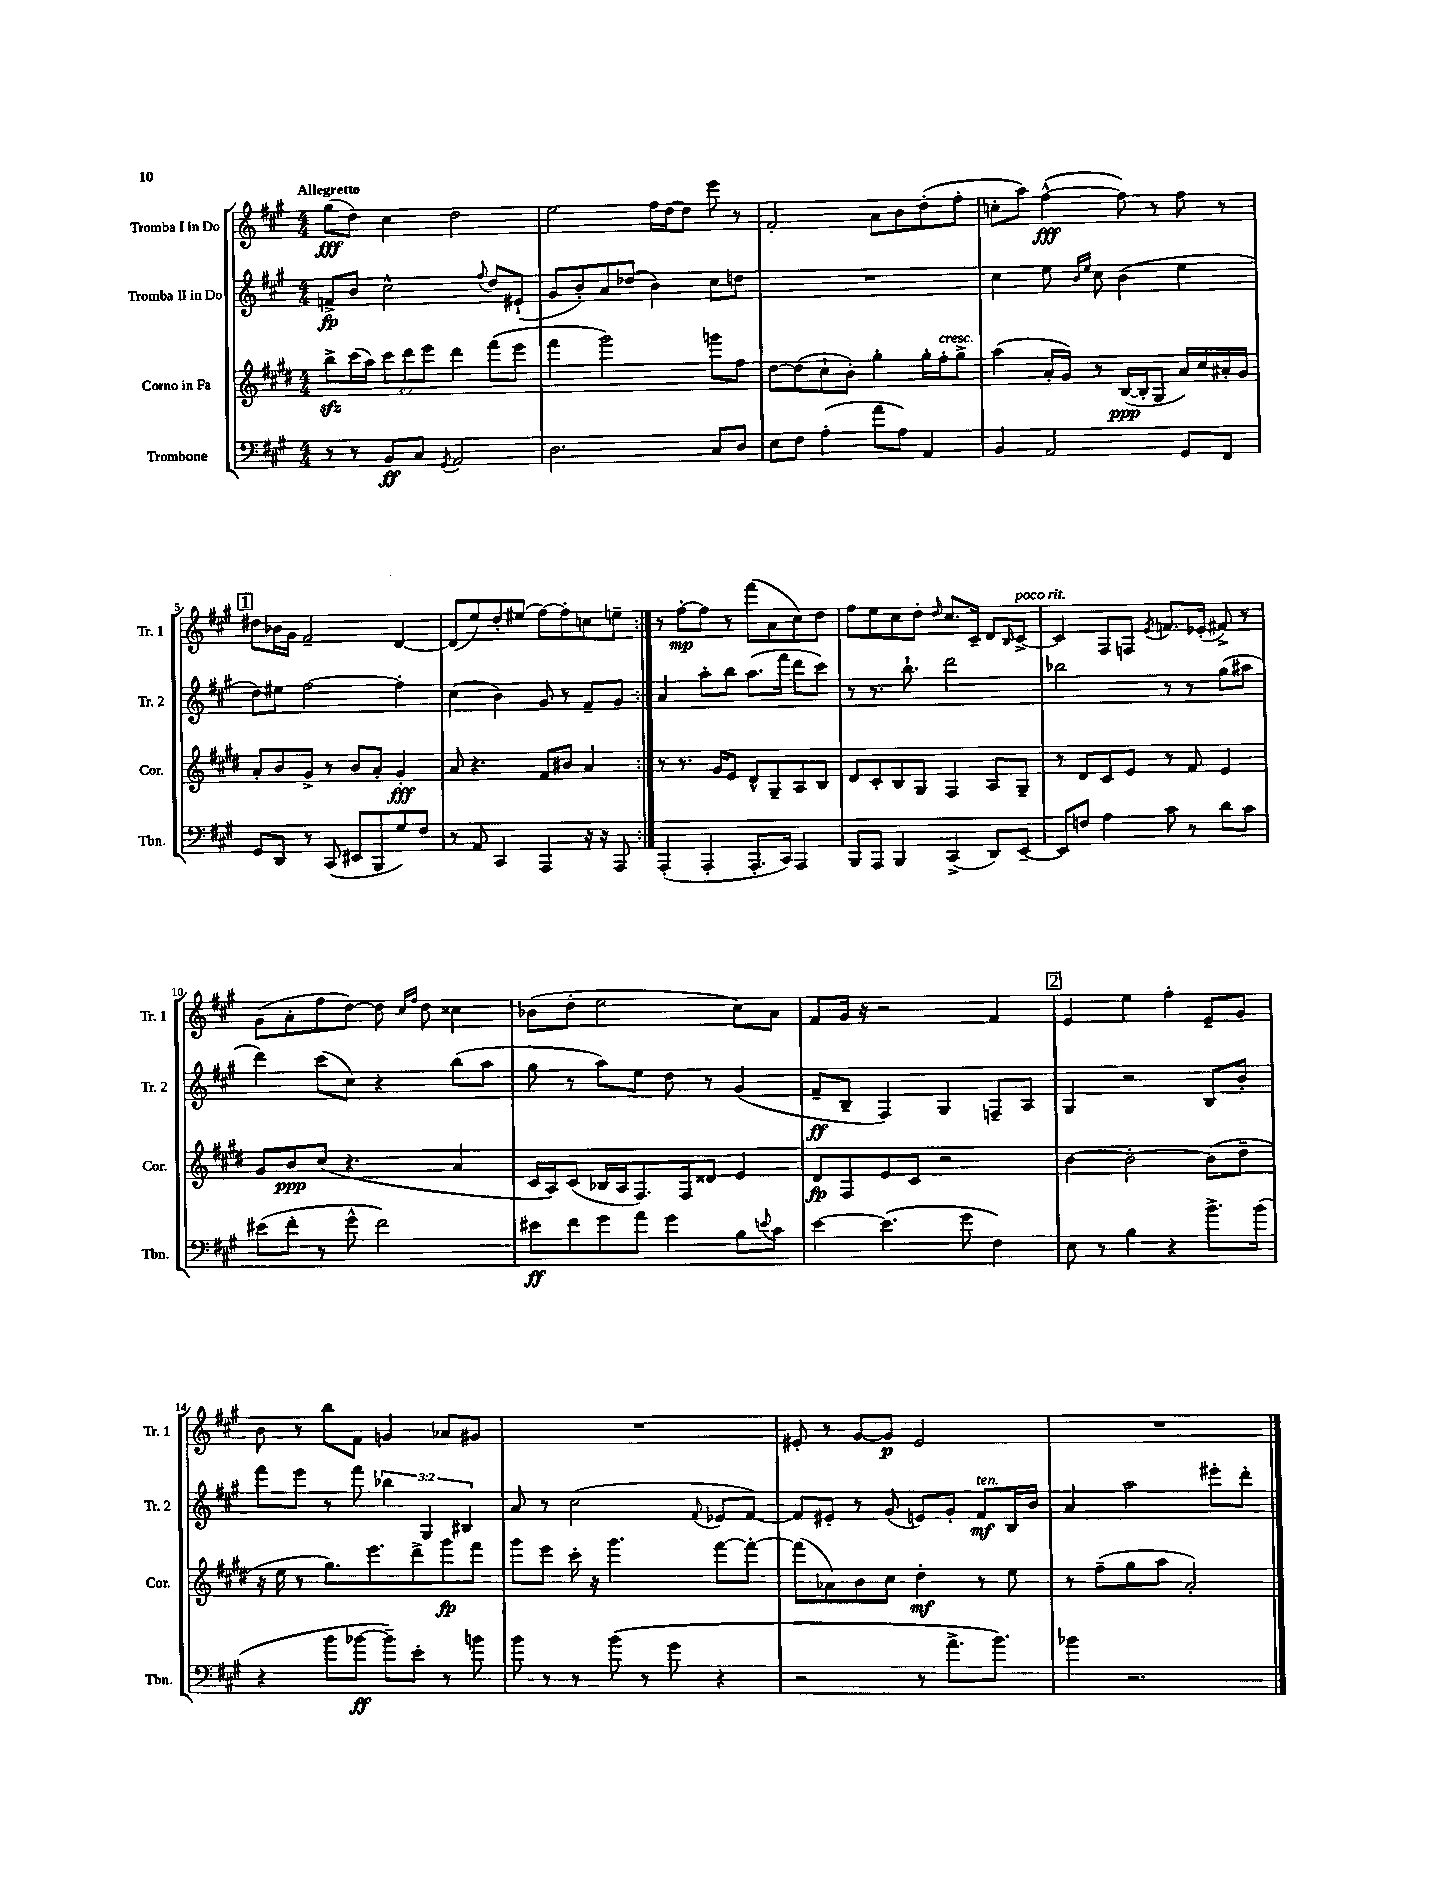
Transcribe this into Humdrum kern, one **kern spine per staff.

**kern	**dynam	**kern	**dynam	**kern	**dynam	**kern	**dynam
*part4	*part4	*part3	*part3	*part2	*part2	*part1	*part1
*staff4	*staff4	*staff3	*staff3	*staff2	*staff2	*staff1	*staff1
*I"Trombone	*	*I"Corno in Fa	*	*I"Tromba II in Do	*	*I"Tromba I in Do	*
*I'Tbn.	*	*I'Cor.	*	*I'Tr. 2	*	*I'Tr. 1	*
*clefF4	*	*clefG2	*	*clefG2	*	*clefG2	*
*k[f#c#g#]	*	*k[f#c#g#d#]	*	*k[f#c#g#]	*	*k[f#c#g#]	*
*M4/4	*	*M4/4	*	*M4/4	*	*M4/4	*
=1	=1	=1	=1	=1	=1	=1	=1
!	!	!	!	!	!	!LO:TX:a:B:t=Allegretto	!
8r	.	8bbzz^\L	.	8fn^/L	fp	(8gg#\L	fff
8r	.	(16ccc#\L	.	8b/J	.	8dd\J)	.
.	.	16aa\JJ)	.	.	.	.	.
8BB/L	ff	12ccc#\L	.	2cc#^^\	.	4cc#\	.
.	.	12ddd#\	.	.	.	.	.
8C#/J	.	.	.	.	.	.	.
.	.	12eee\J	.	.	.	.	.
8qGG#/	.	.	.	.	.	.	.
2AA/	.	4ddd#\	.	.	.	2dd\	.
.	.	.	.	8qqff#/	.	.	.
.	.	(8fff#\L	.	8dd/L	.	.	.
.	.	8eee\J	.	(8e#X`/J	.	.	.
=2	=2	=2	=2	=2	=2	=2	=2
2.D\	.	4fff#\	.	8g#/L	.	2ee\	.
.	.	.	.	8b'/)	.	.	.
.	.	2ggg#\)	.	8a/	.	.	.
.	.	.	.	(8dd-X/J	.	.	.
.	.	.	.	4b\)	.	16ff#\LL	.
.	.	.	.	.	.	[16dd\J	.
.	.	.	.	.	.	8dd\J]	.
8C#/L	.	8gggn\L	.	8cc#\L	.	8eee\	.
8D/J	.	8ff#\J	.	8ddn\J	.	8r	.
=3	=3	=3	=3	=3	=3	=3	=3
8E\L	.	[8dd#\L	.	1r	.	2f#'/	.
8F#\J	.	(8dd#\]	.	.	.	.	.
(4A'\	.	8cc#`\	.	.	.	.	.
.	.	8b'\J)	.	.	.	.	.
8a\L	.	4gg#'\	.	.	.	8a\L	.
8A\J)	.	.	.	.	.	8b\	.
4AA/	.	16gg#'\LL	.	.	.	(8dd'\	.
!	!	!LO:TX:a:i:t=cresc.	!	!	!	!	!
.	.	16ff#'\J	.	.	.	.	.
.	.	8gg#^\J	.	.	.	8ff#'\J	.
=4	=4	=4	=4	=4	=4	=4	=4
4BB/	.	(4aa\	.	4cc#\	.	8ccn'\L	.
.	.	.	.	.	.	8aa\J)	.
2AA/	.	16a'/LL	.	8ee\	.	([4ff#^^\	fff
.	.	16g#/JJ)	.	.	.	.	.
.	.	.	.	16qqb/LL	.	.	.
.	.	.	.	16qqee/JJ	.	.	.
.	.	8r	.	8cc#\	.	.	.
.	.	([16B/LL	ppp	(4b\	.	8ff#\])	.
.	.	16B'/J]	.	.	.	.	.
.	.	8G#/J	.	.	.	8r	.
8GG#/L	.	16a/LL)	.	4ee\	.	8ff#\	.
.	.	16cc#/	.	.	.	.	.
8FF#/J	.	16a#X'/	.	.	.	8r	.
.	.	16g#/JJ	.	.	.	.	.
!!LO:LB:g=z
!!LO:REH:place=s1:t=1
=5	=5	=5	=5	=5	=5	=5	=5
8GG#/L	.	8a'/L	.	8dd\L)	.	8dd#X\L	.
8DD/J	.	8b/	.	8ee#X\J	.	16b-X\L	.
.	.	.	.	.	.	16g#\JJ	.
8r	.	8g#^/J	.	[2ff#\	.	2f#~/	.
(8CC#/	.	8r	.	.	.	.	.
8EE#X/L	.	8b/L	.	.	.	.	.
8BBB/	.	8a'/J	.	.	.	.	.
8G#/)	.	4g#'/	fff	4ff#'\]	.	[4d/	.
8F#/J	.	.	.	.	.	.	.
=6	=6	=6	=6	=6	=6	=6	=6
8r	.	8a/	.	(4cc#\	.	(8d/L]	.
8AA/	.	4.r	.	.	.	8ee/)	.
4CC#/	.	.	.	4b\)	.	8dd'/	.
.	.	.	.	.	.	(8ee#X/J	.
4AAA/	.	8f#/L	.	8g#/	.	[8ff#\L)	.
.	.	8b#X/J	.	8r	.	8ff#'\]	.
16r	.	4a/	.	8f#~/L	.	8ccn\	.
16r	.	.	.	.	.	.	.
8AAA/	.	.	.	8g#/J	.	8een~\J	.
=7:|!	=7:|!	=7:|!	=7:|!	=7:|!	=7:|!	=7:|!	=7:|!
(4AAA'/	.	8r	.	4a/	.	8r	.
.	.	8.r	.	.	.	[8ff#'\L	mp
4AAA'/	.	.	.	8aa'\L	.	8ff#\J]	.
.	.	16g#/KL	.	.	.	.	.
.	.	8e/J	.	8bb\J	.	8r	.
8.AAA'/L	.	8d#^^/L	.	(8.aa\L	.	(8fff#\L	.
.	.	8G#~/	.	.	.	8a\	.
16CC#/Jk)	.	.	.	16fff#\Jk	.	.	.
4AAA/	.	8A/	.	8ddd\L	.	8cc#\)	.
.	.	8B/J	.	8ccc#\J)	.	8dd\J	.
=8	=8	=8	=8	=8	=8	=8	=8
8BBB/L	.	8d#/L	.	8r	.	8ff#\L	.
8AAA/J	.	8c#'/	.	8.r	.	8ee\	.
4BBB/	.	8B/	.	.	.	8cc#\	.
.	.	.	.	8.bb`\	.	.	.
.	.	8G#/J	.	.	.	8dd'\J	.
.	.	.	.	.	.	16qqdd/	.
(4CC#^/	.	4F#/	.	2ddd\	.	8.cc#/L	.
.	.	.	.	.	.	16c#~/Jk	.
8DD/L)	.	8A/L	.	.	.	8d/L	.
.	.	.	.	.	.	16qqB/	.
!	!	!	!	!	!	!LO:TX:a:i:t=poco rit.	!
[8EE~/J	.	8G#~/J	.	.	.	[8c#^/J	.
=9	=9	=9	=9	=9	=9	=9	=9
8EE/L]	.	8r	.	2bb-X\	.	4c#/]	.
8Fn/J	.	8d#/L	.	.	.	.	.
4A\	.	8c#/	.	.	.	8F#/L	.
.	.	8e/J	.	.	.	8Fn/J	.
.	.	.	.	.	.	8qe/	.
8c#\	.	8r	.	8r	.	8.fn/L	.
8r	.	8f#/	.	8r	.	.	.
.	.	.	.	.	.	(16e-X'/Jk	.
8d\L	.	4e/	.	(8gg#\L	.	8f#X^/)	.
8c#\J	.	.	.	8aa#X\J	.	8r	.
!!LO:LB:g=z
=10	=10	=10	=10	=10	=10	=10	=10
(8e#X\L	.	8g#/L	.	4ddd\)	.	(8g#\L	.
8f#'\J	.	8b/	ppp	.	.	8a'\	.
8r	.	(8cc#/J	.	(8ccc#\L	.	8ff#\	.
8g#^^\	.	4.r	.	8cc#\J)	.	[8dd\J)	.
2f#\)	.	.	.	4r	.	8dd\]	.
.	.	.	.	.	.	16qqcc#/LL	.
.	.	.	.	.	.	16qqff#/JJ	.
.	.	.	.	.	.	8dd\	.
.	.	4a/	.	(8bb\L	.	4cc##X\	.
.	.	.	.	8aa\J	.	.	.
=11	=11	=11	=11	=11	=11	=11	=11
8e#X\L	ff	16c#/LL	.	8gg#\	.	(8b-X\L	.
.	.	16A/J)	.	.	.	.	.
8f#\	.	(8c#/J	.	8r	.	8dd'\J	.
8g#\	.	16B-X/LL	.	8aa\L)	.	2ee\	.
.	.	16A/J	.	.	.	.	.
8a\J	.	8.F#/)	.	8ee\J	.	.	.
4g#\	.	.	.	8dd\	.	.	.
.	.	16F#/k	.	.	.	.	.
.	.	8d##X/J	.	8r	.	.	.
8B\L	.	4e/	.	(4g#/	.	8cc#\L)	.
8qqen/	.	.	.	.	.	.	.
8c#\J	.	.	.	.	.	8a\J	.
=12	=12	=12	=12	=12	=12	=12	=12
[4e\	.	8d#/L	fp	8f#~/L	ff	8f#/L	.
.	.	8F#/	.	8B~/J	.	16g#/Jk	.
.	.	.	.	.	.	16r	.
(4.e\]	.	8e/	.	4F#/)	.	2r	.
.	.	8c#/J	.	.	.	.	.
.	.	2r	.	4G#/	.	.	.
8g#\	.	.	.	.	.	.	.
4F#\)	.	.	.	8Fn~/L	.	4f#/	.
.	.	.	.	8A/J	.	.	.
!!LO:REH:place=s1:t=2
=13	=13	=13	=13	=13	=13	=13	=13
8E\	.	[4b\	.	4G#/	.	4e/	.
8r	.	.	.	.	.	.	.
4B\	.	2b'\_	.	2r	.	4ee\	.
4r	.	.	.	.	.	4ff#'\	.
8.b^\L	.	(8b\L]	.	8B/L	.	8e~/L	.
.	.	8dd#~\J	.	8b'/J	.	8g#/J	.
(16b\Jk	.	.	.	.	.	.	.
!!LO:LB:g=z
=14	=14	=14	=14	=14	=14	=14	=14
4r	.	16r	.	8fff#\L	.	8b\	.
.	.	16ee\	.	.	.	.	.
.	.	8r	.	8eee\J	.	8r	.
8b\L	.	8.gg#\L)	.	8r	.	8bb\L	.
[8b-X\J	ff	.	.	8fff#\	.	8f#\J	.
.	.	8.eee\	.	.	.	.	.
8b-~\L])	.	.	.	6bb-X\	.	4gn/	.
8e'\J	.	8ddd#^\	.	.	.	.	.
.	.	.	.	6G#/	.	.	.
8r	.	8ggg#\	fp	.	.	8a-X/L	.
.	.	.	.	6B#X/	.	.	.
8bn\	.	8fff#\J	.	.	.	8g#X/J	.
=15	=15	=15	=15	=15	=15	=15	=15
8b\	.	8ggg#\L	.	8a/	.	1r	.
8r	.	8eee\J	.	8r	.	.	.
8r	.	16ccc#'\	.	(2cc#\	.	.	.
.	.	16r	.	.	.	.	.
(8b\	.	4.ggg#\	.	.	.	.	.
8r	.	.	.	.	.	.	.
8g#\	.	.	.	.	.	.	.
.	.	.	.	8qqf#/	.	.	.
4r	.	[8fff#\L	.	8e-X/L	.	.	.
.	.	8fff#'\J_	.	[8f#/J)	.	.	.
=16	=16	=16	=16	=16	=16	=16	=16
2r	.	(8fff#\L]	.	8f#/L]	.	8e#X'/	.
.	.	8a-X\)	.	8e#X'/J	.	8r	.
.	.	8b\	.	8r	.	[8g#/L	.
.	.	8cc#\J	.	(8g#/	.	8g#/J]	p
8r	.	4dd#'\	mf	8en/L)	.	2e#/	.
8.a^\L	.	.	.	8g#'/J	.	.	.
!	!	!	!	!LO:TX:a:i:t=ten.	!	!	!
.	.	8r	.	8f#/L	mf	.	.
8.b\J)	.	.	.	.	.	.	.
.	.	8ee\	.	16B/L	.	.	.
.	.	.	.	16b/JJ	.	.	.
=17	=17	=17	=17	=17	=17	=17	=17
4b-X\	.	8r	.	4a/	.	1r	.
.	.	(8ff#~\L	.	.	.	.	.
2.r	.	8gg#\	.	2aa\	.	.	.
.	.	8aa\J	.	.	.	.	.
.	.	2a'/)	.	.	.	.	.
.	.	.	.	8eee#X'\L	.	.	.
.	.	.	.	8ddd'\J	.	.	.
==	==	==	==	==	==	==	==
*-	*-	*-	*-	*-	*-	*-	*-
